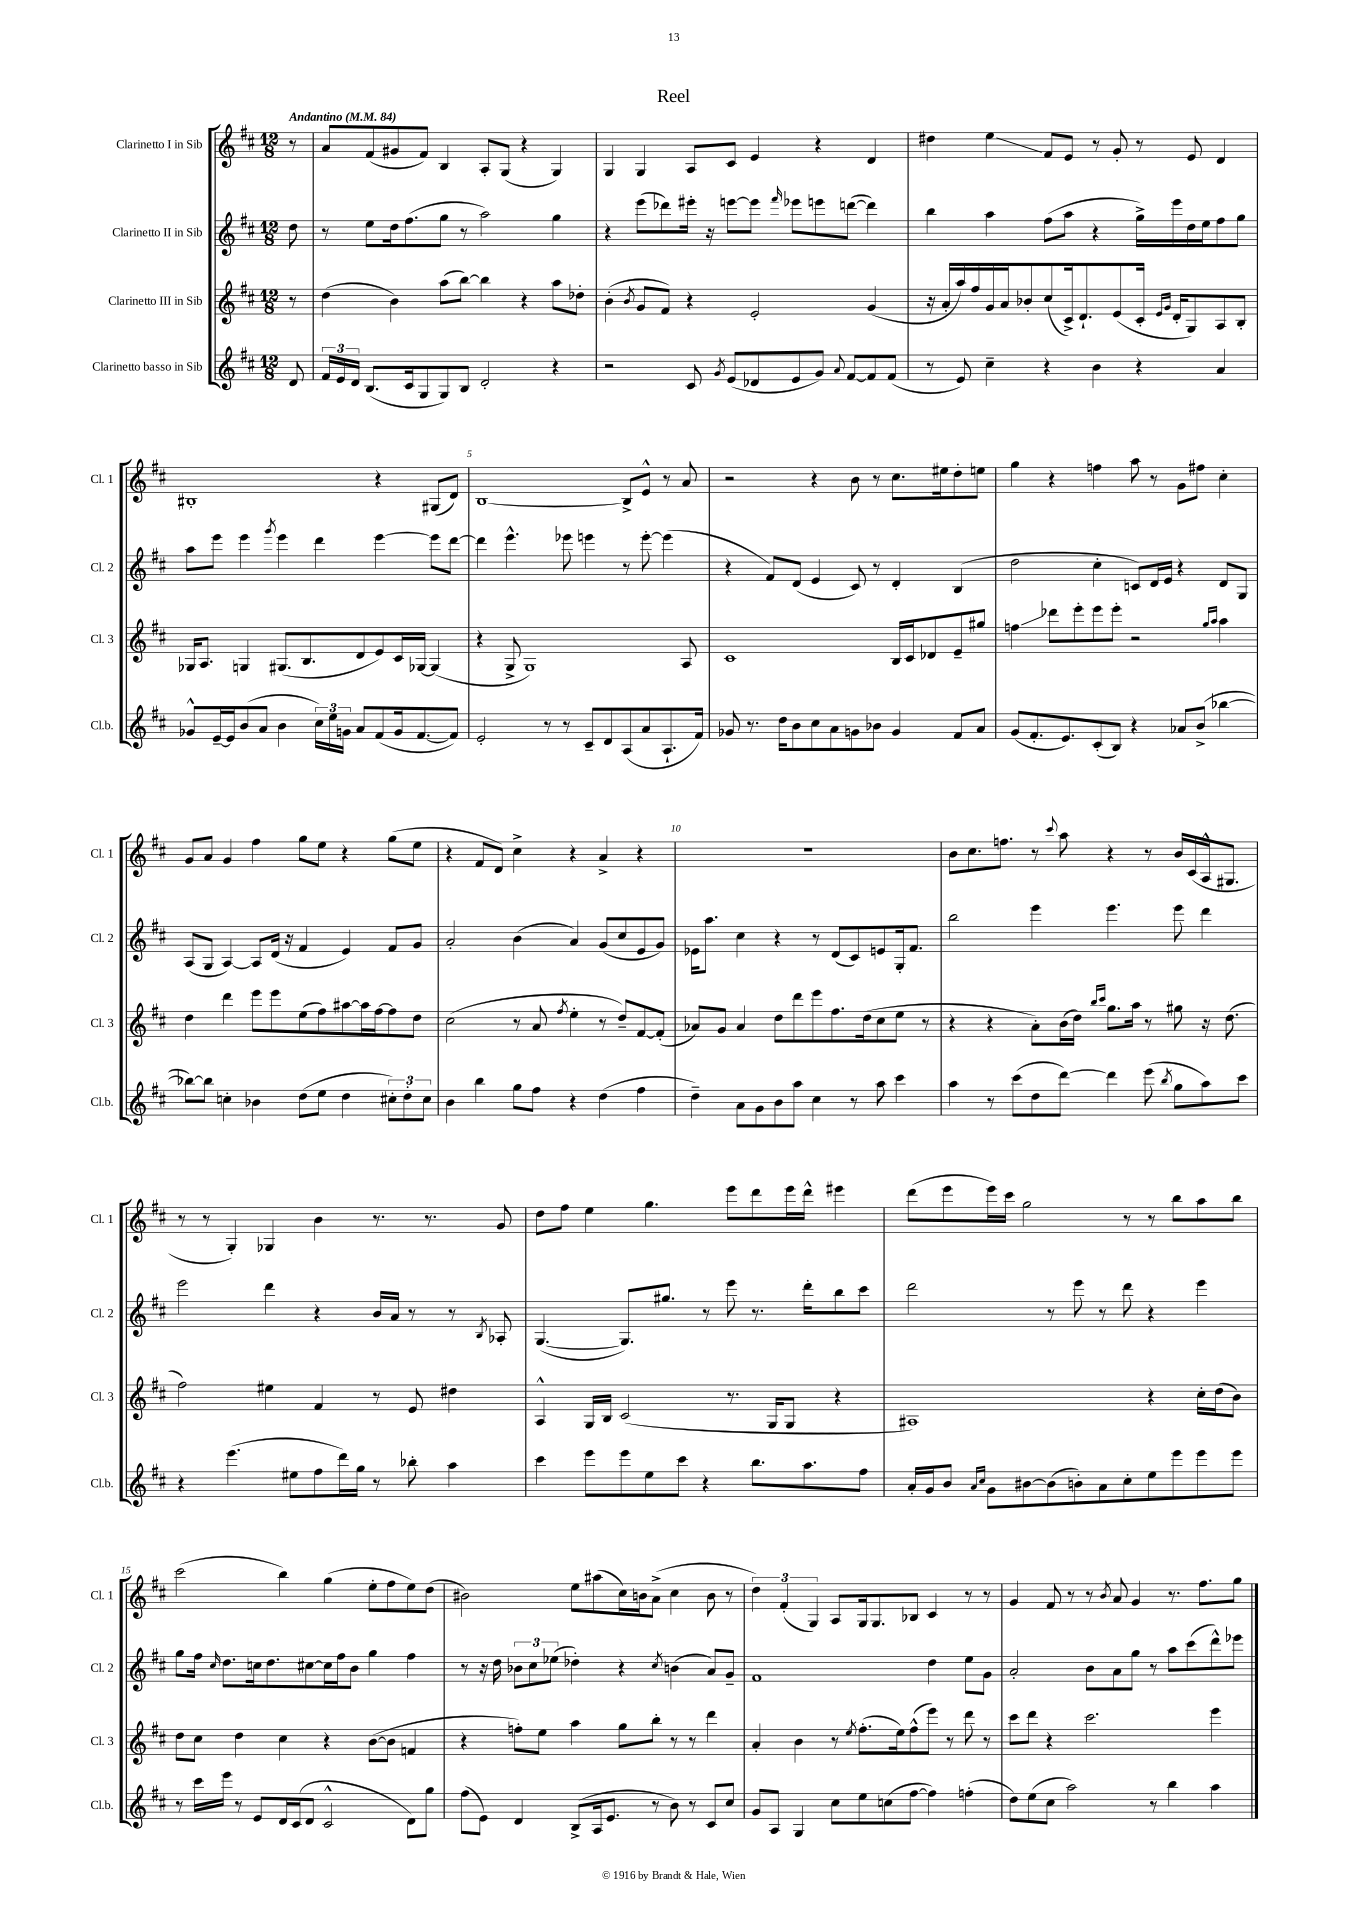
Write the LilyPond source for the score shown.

\header { title = "Reel" }
<<
\new StaffGroup <<
\new Staff = "s0" \with { instrumentName = "Clarinetto I in Sib" shortInstrumentName = "Cl. 1" } {
    \clef treble \key d \major \numericTimeSignature \time 12/8 \partial 8 \tempo "Andantino" 4 = 84
    \autoBeamOff r8 |
    a'8[ fis'8( gis'8 fis'8]) b4 a8[-. g8]( r4 g4) |
    g4 g4 a8[ cis'8] e'4 r4 d'4 |
    dis''4 e''4\glissando fis'8[ e'8] r8 g'8-. r8 e'8 d'4 |
    bis1-. r4 gis8[( d'8]) |
    b1~ b8[-> e'8]-^ r8 a'8 |
    r2 r4 b'8 r8 cis''8.[ eis''16 d''8-. e''8] |
    g''4 r4 f''4 a''8 r8 g'8[ fis''8] cis''4-. |
    g'8[ a'8] g'4 fis''4 g''8[ e''8] r4 g''8[( e''8] |
    r4 fis'8[ d'8]) cis''4-> r4 a'4-> r4 |
    R1. |
    b'8[ cis''8. f''8.] r8 \appoggiatura { cis'''8 } a''8 r4 r8 b'16[ cis'16( a16-^ gis8.] |
    r8 r8 g4-.) ges4 b'4 r8. r8. g'8 |
    d''8[ fis''8] e''4 g''4. e'''8[ d'''8 e'''16 d'''16]-^ eis'''4 |
    d'''8[( e'''8 e'''16) cis'''16] g''2 r8 r8 b''8[ a''8 b''8] |
    cis'''2( b''4) g''4( e''8[-. fis''8 e''8) d''8]( |
    bis'2) e''8[ ais''8( cis''16) b'16 a'8]->( cis''4 b'8 r8 |
    \tuplet 3/2 { d''4) fis'4-.( g4) } a8[ g16 g8. bes8] cis'4 r8 r8 |
    g'4 fis'8 r8 r8 \acciaccatura { b'8 } a'8 g'4 r8. fis''8.[ g''8] \bar "|." |
}
\new Staff = "s1" \with { instrumentName = "Clarinetto II in Sib" shortInstrumentName = "Cl. 2" } {
    \clef treble \key d \major \numericTimeSignature \time 12/8 \partial 8
    \autoBeamOff d''8 |
    r8 e''8[ d''16 fis''8.( g''8] r8 a''2) g''4 |
    r4 e'''8[( des'''8) eis'''16]-. r16 e'''8[~ e'''8] \grace { fis'''16 } ees'''8[ e'''8 d'''8]~( d'''4) |
    b''4 a''4 fis''8[( a''8] r4 g''16[->) e'''16 d''16 e''16 fis''8 g''8] |
    a''8[ e'''8] e'''4 \acciaccatura { g'''8 } e'''4 d'''4 e'''4~ e'''8[ d'''8]~ |
    d'''4 e'''4.-^ ees'''8 e'''4 r8 e'''8~-. e'''4( |
    r4 fis'8[) d'8]( e'4 cis'8) r8 d'4-. b4( |
    d''2 cis''4-. c'8[) d'16 e'16] r4 d'8[ g8] |
    a8[( g8] a4~) a8[ d'16]( r16 fis'4 e'4) fis'8[ g'8] |
    a'2-. b'4( a'4) g'8[( cis''8 e'8 g'8]) |
    ees'16[ a''8.] cis''4 r4 r8 d'8[( cis'8) e'8 g16-. fis'8.] |
    b''2 e'''4 e'''4. e'''8 d'''4 |
    e'''2 d'''4 r4 b'16[ a'16] r8 r8 \acciaccatura { b8 } aes8-. |
    g4.~( g8.[) gis''8.] r8 e'''8 r8. d'''16[-. b''8 cis'''8] |
    d'''2 r8 e'''8 r8 d'''8 r4 e'''4 |
    g''8[ fis''16] \grace { cis''16 } d''8.[ c''16 d''8. cis''8~ cis''16 fis''16 b'8] g''4 fis''4 |
    r8 r16 d''16 \tuplet 3/2 { bes'8[ cis''8 ees''8]( } des''4-.) r4 \acciaccatura { cis''8 } b'4( a'8[) g'8]-- |
    fis'1 d''4 e''8[ g'8] |
    a'2-. b'8[ a'8 g''8] r8 a''8[ cis'''8( d'''8-^) ees'''8] \bar "|." |
}
\new Staff = "s2" \with { instrumentName = "Clarinetto III in Sib" shortInstrumentName = "Cl. 3" } {
    \clef treble \key d \major \numericTimeSignature \time 12/8 \partial 8
    \autoBeamOff r8 |
    d''4( b'4) a''8[( b''8]~) b''4 r4 a''8[ des''8]-. |
    b'4-.( \acciaccatura { b'8 } g'8[ fis'8]) r4 e'2-. g'4( |
    r16 a'16[-. a''16) fis''16 g'16 a'16 bes'8-. cis''8( cis'16->) d'8.-! e'8( cis'16]-. \grace { e'16[ g'16] } d'16[-. g8) a8 b8]-. |
    ges16[ a8.] g4 gis8.[( b8. d'8 e'8) cis'16 ges16]~ ges4( |
    r4 g8-> g1) a8 |
    cis'1 b16[ cis'16 des'8 e'8-- gis''8] |
    f''4\glissando des'''8[ e'''8-. e'''8 e'''8]-. r2 \grace { g''16[ a''16] } a''4 |
    d''4 d'''4 e'''8[ e'''8 e''8( fis''8) ais''8~ ais''16 fis''16~ fis''8 d''8] |
    cis''2( r8 a'8 \acciaccatura { fis''8 } e''4-. r8 d''8[--) fis'8~ fis'8]-.( |
    aes'8[) g'8] aes'4 d''8[ d'''8 e'''8 fis''8. d''16( cis''8 e''8] r8 |
    r4 r4 a'8[-.) b'16( d''16]) \grace { b''16[ cis'''16] } g''8.[ a''16] r8 gis''8 r16 d''8.( |
    fis''2) eis''4 fis'4 r8 e'8 dis''4 |
    a4-^ g16[ b16] cis'2( r8. g16[ g8] r4 |
    ais1) r4 cis''16[-. d''16( b'8]) |
    d''8[ cis''8] d''4 cis''4 r4 b'8[~( b'8] f'4 |
    r4 f''8[-.) e''8] a''4 g''8[ b''8]-. r8 r8 d'''4 |
    a'4-. b'4 r8 \acciaccatura { e''8 } fis''8.[-.( e''16) fis''8-^( e'''8]) r8 d'''8 r8 |
    cis'''8[ d'''8] r4 cis'''2. e'''4 \bar "|." |
}
\new Staff = "s3" \with { instrumentName = "Clarinetto basso in Sib" shortInstrumentName = "Cl.b." } {
    \clef treble \key d \major \numericTimeSignature \time 12/8 \partial 8
    \autoBeamOff d'8 |
    \tuplet 3/2 { fis'16[ e'16 d'16] } b8.[( cis'16 g8 g8) b8] d'2-. r4 |
    r2 cis'8 \acciaccatura { g'8 } e'8[( des'8 e'8 g'8]) \appoggiatura { a'8 } fis'8[~ fis'8 fis'8]( |
    r8 e'8) cis''4-- r4 b'4 r4 a'4 |
    ges'8[-^ e'16~-- e'16 b'8( a'8] b'4 \tuplet 3/2 { cis''16[) e''16 g'16] } a'8[ fis'8( g'16 fis'8.~ fis'8]) |
    e'2-. r8 r8 cis'8[-- d'8 a8( a'8 a8.-! fis'16]) |
    ges'8 r8. d''16[ b'8 cis''8 a'8 g'8 bes'8] g'4 fis'8[ a'8] |
    g'8[( fis'8.-. e'8.) cis'8-.( b8]) r4 aes'8[ b'8]->( bes''4~ |
    bes''8[~) bes''8] c''4-. bes'4 d''8[( e''8] d''4 \tuplet 3/2 { cis''8[-.) d''8-. cis''8] } |
    b'4 b''4 g''8[ fis''8] r4 d''4( fis''4 |
    d''4--) a'8[ g'8 b'8 a''8] cis''4 r8 a''8 cis'''4 |
    a''4 r8 cis'''8[( d''8 d'''8]~) d'''4 e'''8( \acciaccatura { b''8 } g''8[ a''8) cis'''8] |
    r4 e'''4.( eis''8[ fis''8 d'''16) g''16] r8 bes''8-. a''4 |
    cis'''4 e'''8[ e'''8 e''8 cis'''8] r4 b''8.[ a''8. fis''8] |
    a'16[-. g'16 b'8] \grace { a'16[ cis''16] } g'8[ bis'8~ bis'8( b'8-.) a'8 cis''8-. e''8 e'''8 e'''8 e'''8] |
    r8 cis'''16[ e'''16] r8 e'8[ d'16 cis'16( d'8] cis'2-^ d'8[) g''8] |
    fis''8[( e'8]) d'4 b8[->( a16 e'8.] r8 b'8) r8 cis'8[ cis''8] |
    g'8[ a8] g4 cis''8[ e''8 c''8( fis''8]~ fis''4) f''4-.( |
    d''8[) e''8( cis''8] a''2) r8 b''4 a''4 \bar "|." |
}
>>
>>
\layout { \context { \Score \override BarNumber.break-visibility = ##(#f #t #t) barNumberVisibility = #(every-nth-bar-number-visible 5) } }
